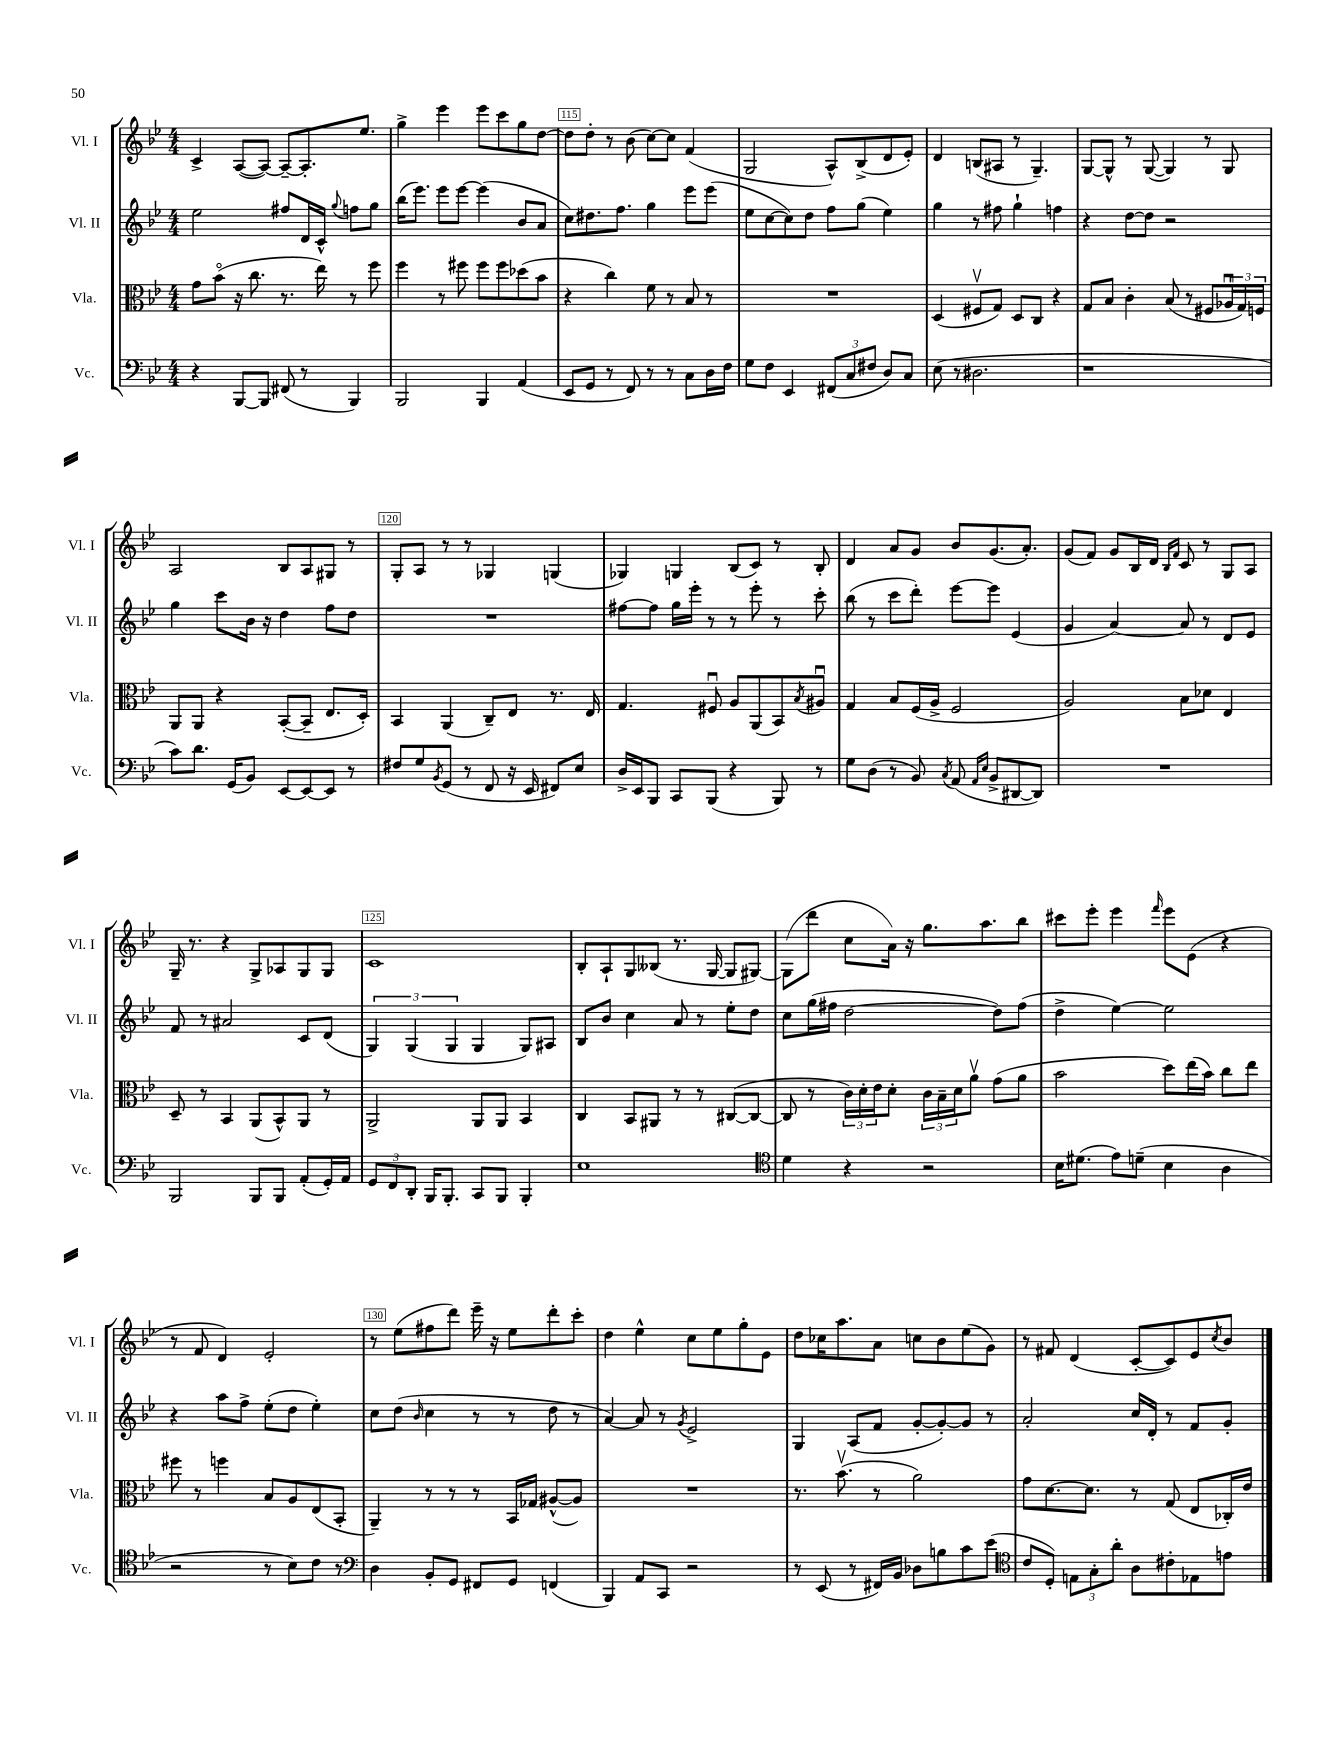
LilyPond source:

<<
\new StaffGroup <<
\new Staff = "s0" \with { instrumentName = "Vl. I" shortInstrumentName = "Vl. I" } {
    \clef treble \key bes \major \numericTimeSignature \time 4/4
    c'4-> a8~( a8~) a8~-- a8.-. ees''8. |
    g''4-> ees'''4 ees'''8 c'''8 g''8 d''8~ |
    d''8 d''8-. r8 bes'8( c''8~) c''8 f'4( |
    g2 a8-^) bes8->( d'8 ees'8-.) |
    d'4 b8( ais8 r8 g4.--) |
    g8~ g8-^ r8 g8~( g4) r8 g8 |
    a2 bes8 a8 gis8 r8 |
    g8-. a8 r8 r8 ges4 g4( |
    ges4) g4 bes8( c'8) r8 bes8-. |
    d'4 a'8 g'8 bes'8 g'8.( a'8.-.) |
    g'8( f'8) g'8 bes16 d'16 \grace { bes16 f'16 } c'8 r8 g8 a8 |
    g16-- r8. r4 g8-> aes8 g8 g8 |
    c'1 |
    bes8-. a8-! g8 beses8( r8. g16~ g8 gis8~) |
    gis8( d'''8 c''8 a'16) r16 g''8. a''8. bes''8 |
    cis'''8 ees'''8-. ees'''4 \grace { f'''16 } ees'''8 ees'8( r4 |
    r8 f'8 d'4) ees'2-. |
    r8 ees''8( fis''8 d'''8) ees'''16-- r16 ees''8 d'''8-. c'''8-. |
    d''4 ees''4-^ c''8 ees''8 g''8-. ees'8 |
    d''8 ces''16 a''8. a'8 c''8 bes'8 ees''8( g'8) |
    r8 fis'8 d'4( c'8~-. c'8) ees'8 \acciaccatura { c''8 } bes'8 \bar "|." |
}
\new Staff = "s1" \with { instrumentName = "Vl. II" shortInstrumentName = "Vl. II" } {
    \clef treble \key bes \major \numericTimeSignature \time 4/4
    ees''2 fis''8 d'16 c'16-^ \appoggiatura { g''8 } f''8 g''8 |
    bes''16( ees'''8.) ees'''8 ees'''8~ ees'''4( bes'8 a'8 |
    c''8) dis''8. f''8. g''4 ees'''8 ees'''8( |
    ees''8 c''8~ c''8) d''8 f''8 g''8( ees''4) |
    g''4 r8 fis''8 g''4-! f''4 |
    r4 d''8~ d''8 r2 |
    g''4 c'''8 bes'16 r16 d''4 f''8 d''8 |
    R1 |
    fis''8~ fis''8 g''16 ees'''16-. r8 r8 ees'''8-. r8 c'''8-. |
    bes''8( r8 c'''8 d'''8-.) ees'''8~ ees'''8 ees'4( |
    g'4 a'4~) a'8 r8 d'8 ees'8 |
    f'8 r8 ais'2 c'8 d'8( |
    \tuplet 3/2 { g4) g4( g4 } g4 g8) ais8 |
    bes8 bes'8 c''4 a'8 r8 ees''8-. d''8 |
    c''8 g''16( fis''16 d''2~ d''8) fis''8( |
    d''4-> ees''4~) ees''2 |
    r4 a''8 f''8-> ees''8-.( d''8 ees''4-.) |
    c''8 d''8( \grace { bes'16 } c''4 r8 r8 d''8 r8 |
    a'4~) a'8 r8 \acciaccatura { g'8 } ees'2-> |
    g4 a8( f'8 g'8~-. g'8~-.) g'8 r8 |
    a'2-. c''16 d'16-. r8 f'8 g'8-. \bar "|." |
}
\new Staff = "s2" \with { instrumentName = "Vla." shortInstrumentName = "Vla." } {
    \clef alto \key bes \major \numericTimeSignature \time 4/4
    g'8 bes'8\flageolet( r16 c''8. r8. ees''16) r8 f''8 |
    f''4 r8 fis''8 fis''8 fis''8 des''8( bes'8 |
    r4 c''4) f'8 r8 bes8 r8 |
    R1 |
    d4( fis8\upbow g8) d8 c8 r4 |
    g8 bes8 c'4-. bes8( r8 fis8 \tuplet 3/2 { aes16\downbow g16) f16 } |
    a,8 a,8 r4 bes,8~-.( bes,8-- ees8. d16-.) |
    bes,4 a,4( c8--) ees8 r8. ees16 |
    g4. fis8\downbow a8 a,8( bes,8) \acciaccatura { bes8 } ais8\downbow |
    g4 bes8 f16( a16-> f2 |
    a2) bes8 des'8 ees4 |
    d8-- r8 bes,4 a,8( bes,8-^) a,8 r8 |
    a,2-> a,8 a,8 bes,4 |
    c4 bes,8 ais,8 r8 r8 cis8~( cis8~ |
    cis8 r8 \tuplet 3/2 { c'16) d'16-. ees'16 } d'8-. \tuplet 3/2 { c'16 bes16-- d'16 } a'8\upbow g'8( a'8 |
    bes'2 d''8) ees''16( bes'16) c''8 ees''8 |
    fis''8 r8 f''4 bes8 a8 ees8( bes,8-. |
    a,4--) r8 r8 r8 bes,16 ges16 ais8~-^( ais8) |
    R1 |
    r8. bes'8.\upbow( r8 a'2) |
    g'8 d'8.~ d'8. r8 g8( ees8 ces16-.) ees'16 \bar "|." |
}
\new Staff = "s3" \with { instrumentName = "Vc." shortInstrumentName = "Vc." } {
    \clef bass \key bes \major \numericTimeSignature \time 4/4
    r4 bes,,8~ bes,,8 fis,8( r8 bes,,4) |
    bes,,2 bes,,4 a,4( |
    ees,8 g,8 r8 f,8) r8 r8 c8 d16 f16 |
    g8 f8 ees,4 \tuplet 3/2 { fis,8( c8 fis8 } d8) c8 |
    ees8( r8 dis2. |
    r1 |
    c'8) d'8. g,16( bes,8) ees,8~ ees,8~ ees,8 r8 |
    fis8 g8 \acciaccatura { bes,8 } g,8( r8 f,8 r16 ees,16 fis,8) ees8 |
    d16-> ees,16 bes,,8 c,8 bes,,8( r4 bes,,8) r8 |
    g8 d8( r8 bes,8) \acciaccatura { c8 } a,8( \grace { a,16 ees16 } bes,8-> dis,8~ dis,8) |
    R1 |
    bes,,2 bes,,8 bes,,8 a,8-.( g,16-.) a,16 |
    \tuplet 3/2 { g,8 f,8 d,8-. } bes,,16 bes,,8.-. c,8 bes,,8 bes,,4-. |
    ees1 |
    \clef tenor d'4 r4 r2 |
    bes16 dis'8.( ees'8) d'8--( bes4 a4 |
    r2 r8 bes8) c'8 r8 |
    \clef bass d4 bes,8-. g,8 fis,8 g,8 f,4( |
    bes,,4) a,8 c,8 r2 |
    r8 ees,8( r8 fis,16) bes,16 des8 b8 c'8 ees'8( |
    \clef tenor c'8 d8-.) \tuplet 3/2 { e8 g8-. a'8-. } a8 cis'8-. ees8 e'8 \bar "|." |
}
>>
>>
\layout { \context { \Score currentBarNumber = #113 \override BarNumber.break-visibility = ##(#f #t #t) barNumberVisibility = #(every-nth-bar-number-visible 5) \override BarNumber.stencil = #(make-stencil-boxer 0.1 0.3 ly:text-interface::print) } }
